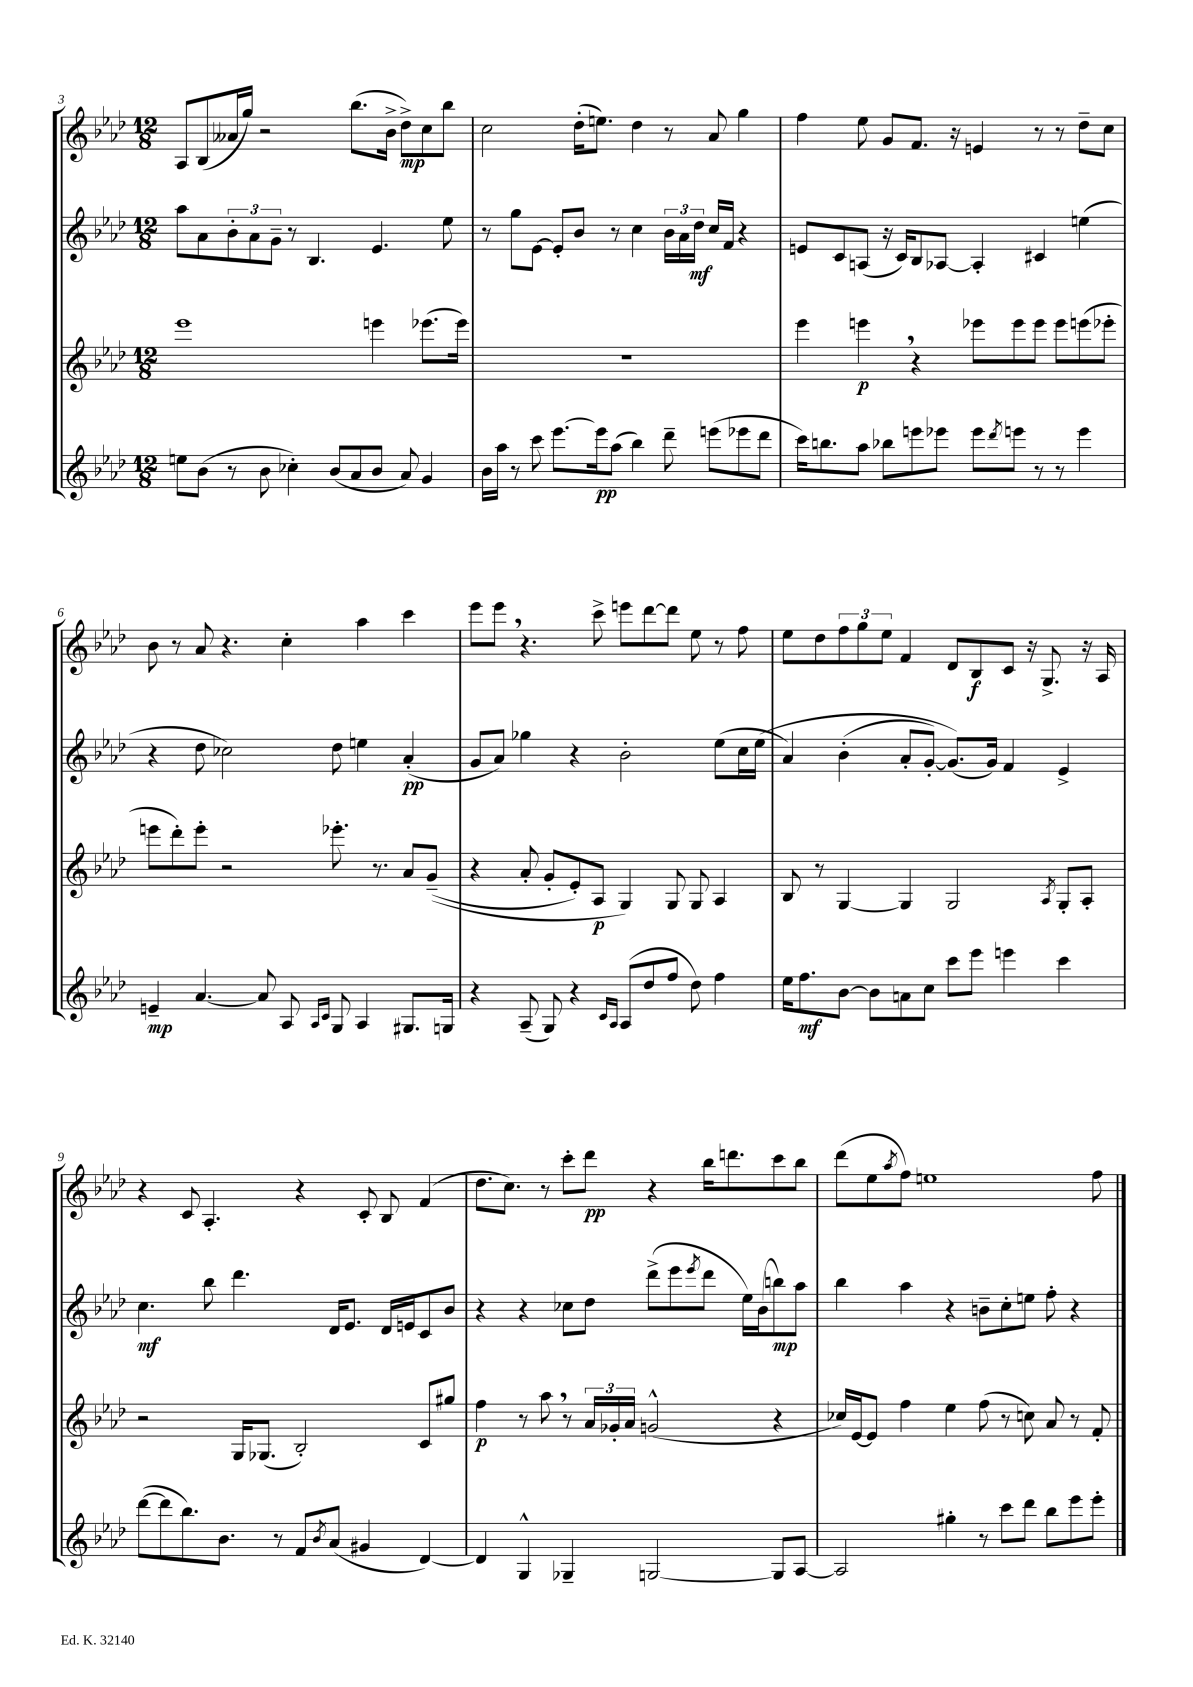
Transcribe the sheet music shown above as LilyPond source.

<<
\new StaffGroup <<
\new Staff = "s0" {
    \clef treble \key aes \major \numericTimeSignature \time 12/8
    aes8 bes8( aeses'16 g''16) r2 bes''8.( bes'16-> des''8->\mp) c''8 bes''8 |
    c''2 des''16-.( e''8.) des''4 r8 aes'8 g''4 |
    f''4 ees''8 g'8 f'8. r16 e'4 r8 r8 des''8-- c''8 |
    bes'8 r8 aes'8 r4. c''4-. aes''4 c'''4 |
    ees'''8 ees'''8 \breathe r4. c'''8-> e'''8 des'''8~ des'''8 ees''8 r8 f''8 |
    ees''8 des''8 \tuplet 3/2 { f''8 g''8 ees''8 } f'4 des'8 bes8\f c'8 r16 g8.-> r16 aes16 |
    r4 c'8 aes4.-. r4 c'8-. bes8 f'4( |
    des''8. c''8.) r8 c'''8-. des'''8\pp r4 bes''16 d'''8. c'''8 bes''8 |
    des'''8( ees''8 \acciaccatura { aes''8 } f''8) e''1 f''8 \bar "|." |
}
\new Staff = "s1" {
    \clef treble \key aes \major \numericTimeSignature \time 12/8
    aes''8 aes'8 \tuplet 3/2 { bes'8-. aes'8 g'8-- } r8 bes4. ees'4. ees''8 |
    r8 g''8 ees'8~ ees'8-. bes'8 r8 c''4 \tuplet 3/2 { bes'16 aes'16 des''16\mf } c''16 f'16 r4 |
    e'8 c'8 a8( r16 c'16) bes8 aes8~ aes4-. cis'4 e''4( |
    r4 des''8 ces''2) des''8 e''4 aes'4-.\pp( |
    g'8 aes'8) ges''4 r4 bes'2-. ees''8( c''16 ees''16\( |
    aes'4) bes'4-.( aes'8-. g'8~-.) g'8.(\) g'16) f'4 ees'4-> |
    c''4.\mf bes''8 des'''4. des'16 ees'8. des'16 e'16 c'8 bes'8 |
    r4 r4 ces''8 des''8 des'''8->( ees'''8 \acciaccatura { ees'''8 } des'''8 ees''16) bes'16( b''8\mp) aes''8 |
    bes''4 aes''4 r4 b'8-- c''8-. e''8 f''8-. r4 \bar "|." |
}
\new Staff = "s2" {
    \clef treble \key aes \major \numericTimeSignature \time 12/8
    ees'''1 e'''4 ees'''8.( ees'''16) |
    R1. |
    ees'''4 e'''4\p \breathe r4 ees'''8 ees'''8 ees'''8 ees'''8 e'''8( ees'''8-. |
    e'''8 des'''8-.) e'''8-. r2 ees'''8.-. r8. aes'8 g'8--(\( |
    r4 aes'8-. g'8-. ees'8-.) aes8\p g4\) g8 g8 aes4 |
    bes8 r8 g4~ g4 g2 \acciaccatura { aes8 } g8-. aes8-. |
    r2 g16 ges8.( bes2-.) c'8 gis''8 |
    f''4\p r8 aes''8 \breathe r8 \tuplet 3/2 { aes'16 ges'16-. aes'16 } g'2-^( r4 |
    ces''16) ees'16~ ees'8 f''4 ees''4 f''8( r8 c''8) aes'8 r8 f'8-. \bar "|." |
}
\new Staff = "s3" {
    \clef treble \key aes \major \numericTimeSignature \time 12/8
    e''8 bes'8( r8 bes'8 ces''4-.) bes'8( aes'8 bes'8 aes'8) g'4 |
    bes'16 aes''16 r8 c'''8 ees'''8.~ ees'''16\pp aes''8( bes''4) des'''8-- e'''8( ees'''8 des'''8 |
    c'''16) b''8. aes''8 bes''8 e'''8 ees'''8 ees'''8 \acciaccatura { des'''8 } e'''8 r8 r8 e'''4 |
    e'4--\mp aes'4.~ aes'8 aes8 \grace { aes16 c'16 } g8 aes4 gis8. g16 |
    r4 aes8--( g8) r4 \grace { c'16 aes16 } aes8( des''8 f''8 des''8) f''4 |
    ees''16 f''8.\mf bes'8~ bes'8 a'8 c''8 c'''8 ees'''8 e'''4 c'''4 |
    des'''8~( des'''8 bes''8.) bes'8. r8 f'8 \acciaccatura { bes'8 } aes'8( gis'4 des'4~) |
    des'4 g4-^ ges4-- g2~ g8 aes8~ |
    aes2 gis''4-. r8 c'''8 des'''8 bes''8 ees'''8 ees'''8-. \bar "|." |
}
>>
>>
\layout { \context { \Score currentBarNumber = #3 } }
